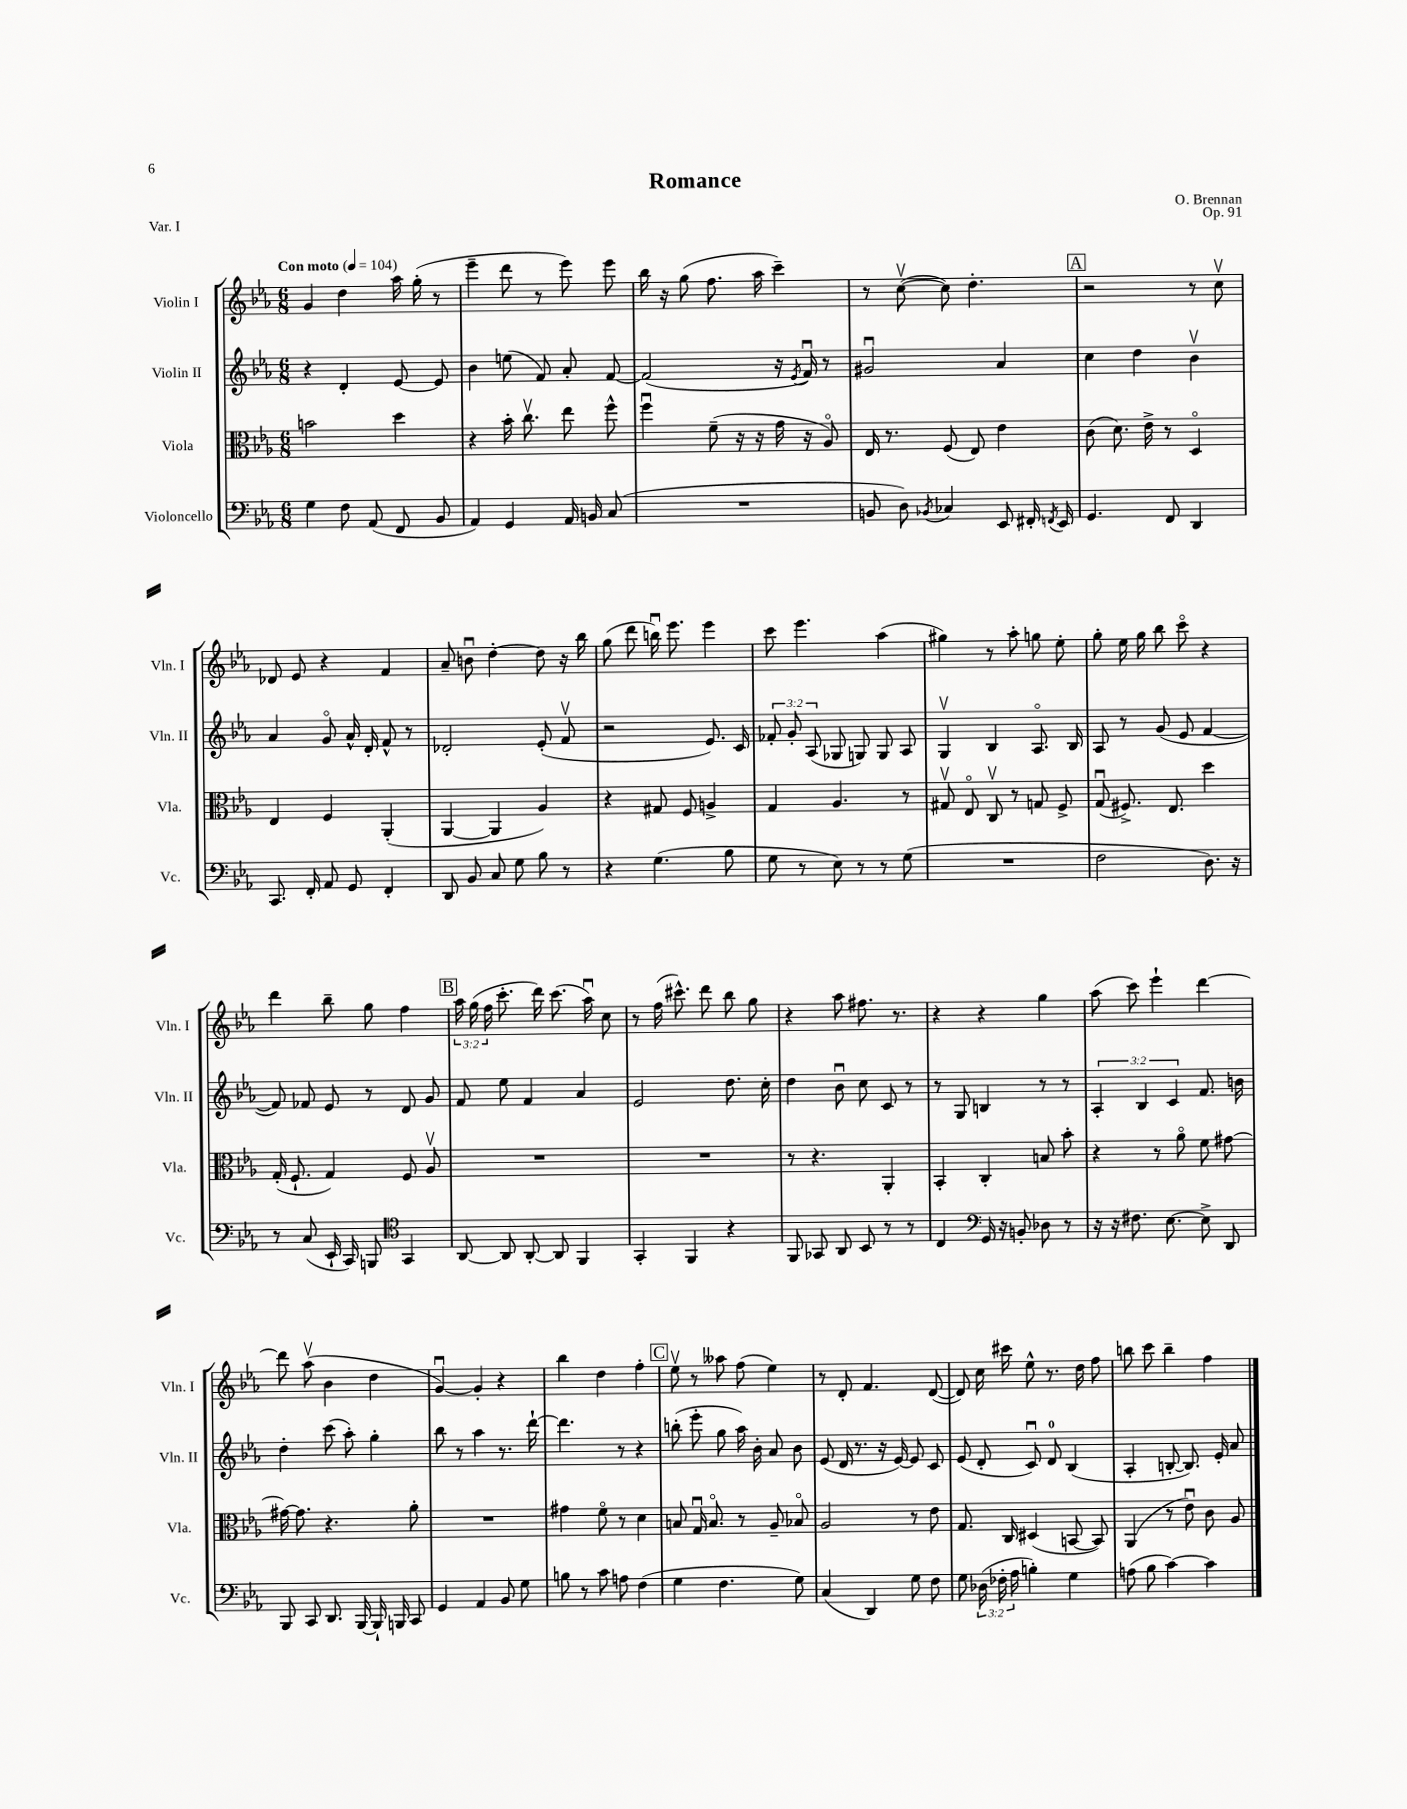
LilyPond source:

\header { title = "Romance" composer = "O. Brennan" opus = "Op. 91" piece = "Var. I" }
<<
\new StaffGroup <<
\new Staff = "s0" \with { instrumentName = "Violin I" shortInstrumentName = "Vln. I" } {
    \clef treble \key ees \major \numericTimeSignature \time 6/8 \override Staff.TupletNumber.text = #tuplet-number::calc-fraction-text \tempo "Con moto" 4 = 104
    \autoBeamOff g'4 d''4 aes''16 g''16-.( r8 |
    ees'''4-- d'''8 r8 ees'''8) ees'''8 |
    bes''16 r16 g''8( f''8. aes''16 c'''4--) |
    r8 c''8~\upbow( c''8) d''4.-. |
    \mark \markup { \box "A" } r2 r8 c''8\upbow |
    des'8 ees'8 r4 f'4 |
    aes'8-- b'8\downbow d''4~-. d''8 r16 bes''16 |
    g''8( d'''8 b''16\downbow) ees'''8. ees'''4 |
    c'''8 ees'''4. aes''4( |
    gis''4) r8 aes''8-. g''8 ees''8-. |
    g''8-. ees''16 g''16 bes''8 c'''8\flageolet r4 |
    d'''4 bes''8-- g''8 f''4 |
    \mark \markup { \box "B" } \tuplet 3/2 { aes''16 g''16( f''16 } c'''8.-. d'''16) c'''8.( aes''16\downbow) c''8 |
    r8 f''16( cis'''8.-^) d'''8 bes''8 g''8 |
    r4 aes''8 fis''8. r8. |
    r4 r4 g''4 |
    aes''8( c'''8) ees'''4-! d'''4~ |
    d'''8 aes''8\upbow( bes'4 d''4 |
    g'4~\downbow) g'4-. r4 |
    bes''4 d''4 f''4-. |
    \mark \markup { \box "C" } ees''8\upbow r8 aeses''8 f''8( ees''4) |
    r8 d'8-. f'4. d'8~( |
    d'8) c''16 cis'''16 ees''8-^ r8. d''16 f''8 |
    b''8 c'''8 b''4-- f''4 \bar "|." |
}
\new Staff = "s1" \with { instrumentName = "Violin II" shortInstrumentName = "Vln. II" } {
    \clef treble \key ees \major \numericTimeSignature \time 6/8 \override Staff.TupletNumber.text = #tuplet-number::calc-fraction-text
    \autoBeamOff r4 d'4-. ees'8~ ees'8 |
    bes'4 e''8( f'8) aes'8-. f'8~ |
    f'2( r16 \acciaccatura { ees'8 } f'16\downbow) r8 |
    gis'2\downbow aes'4 |
    \mark \markup { \box "A" } c''4 d''4 bes'4\upbow |
    aes'4 g'8\flageolet aes'16-^ d'16-. f'8-^ r8 |
    des'2-. ees'8-.( f'8\upbow |
    r2 ees'8.) c'16 |
    \tuplet 3/2 { fes'8-. g'8-. aes8( } ges8 g8) g8 aes8 |
    g4\upbow bes4 aes8.\flageolet bes16 |
    aes8 r8 g'8( ees'8 f'4~ |
    f'8) fes'8 ees'8 r8 d'8 g'8 |
    \mark \markup { \box "B" } f'8 ees''8 f'4 aes'4 |
    ees'2 d''8. c''16-. |
    d''4 bes'8\downbow c''8 c'8 r8 |
    r8 g8 b4 r8 r8 |
    \tuplet 3/2 { aes4-. bes4 c'4 } f'8. b'16 |
    d''4-. c'''8( aes''8-.) g''4-. |
    bes''8 r8 aes''4 r8. d'''16~-! |
    d'''4. r8 r4 |
    \mark \markup { \box "C" } b''8-.( ees'''8-. g''8 aes''16) bes'16-. aes'8 bes'8 |
    ees'8( d'16 r8. r16 ees'16~) ees'8 c'8 |
    ees'8( d'8-. c'8\downbow) d'8-0 bes4( |
    aes4-. b8~-. b8.) ees'16-. aes'8 \bar "|." |
}
\new Staff = "s2" \with { instrumentName = "Viola" shortInstrumentName = "Vla." } {
    \clef alto \key ees \major \numericTimeSignature \time 6/8
    \autoBeamOff b'2 d''4 |
    r4 bes'16-. c''8.\upbow ees''8 f''8-^ |
    f''4\downbow f'8--( r16 r16 g'16 r16 aes8\flageolet) |
    ees16 r8. f8( ees8) ees'4 |
    \mark \markup { \box "A" } c'8( d'8.) ees'16-> r8 d4\flageolet |
    ees4 f4 aes,4-.( |
    aes,4~ aes,4 aes4) |
    r4 gis8 f8 a4-> |
    g4 aes4. r8 |
    gis8\upbow ees8\flageolet c8\upbow r8 g8 f8-> |
    g8\downbow( fis8.->) ees8. d''4 |
    g16-.( f8.-! g4) f8 aes8\upbow |
    \mark \markup { \box "B" } R2. |
    R2. |
    r8 r4. aes,4-. |
    bes,4-. c4-. b8 bes'8-. |
    r4 r8 aes'8\flageolet f'8 gis'8~ |
    gis'16~ gis'8. r4. aes'8-. |
    R2. |
    gis'4 f'8\flageolet r8 d'4 |
    \mark \markup { \box "C" } b8 g16\downbow b8.\flageolet r8 aes8-- bes8\flageolet |
    aes2 r8 ees'8 |
    g8. c16 dis4( b,8~ b,8) |
    aes,4( r8 ees'8\downbow) c'8 aes8 \bar "|." |
}
\new Staff = "s3" \with { instrumentName = "Violoncello" shortInstrumentName = "Vc." } {
    \clef bass \key ees \major \numericTimeSignature \time 6/8 \override Staff.TupletNumber.text = #tuplet-number::calc-fraction-text
    \autoBeamOff g4 f8 aes,8( f,8 bes,8 |
    aes,4) g,4 aes,16 b,16 c8( |
    R2. |
    b,8 d8) \acciaccatura { bes,8 } ces4 ees,8 fis,16-. \acciaccatura { f,8 } ees,16 |
    \mark \markup { \box "A" } g,4. f,8 d,4 |
    c,8. f,16-. aes,8 g,8 f,4-. |
    d,8 bes,8 c8 g8 bes8 r8 |
    r4 g4.( bes8 |
    g8 r8 ees8) r8 r8 g8( |
    R2. |
    f2 d8.) r16 |
    r8 c8( ees,16-! c,16) b,,8 \clef tenor g,4 |
    \mark \markup { \box "B" } aes,8~ aes,8 aes,8~-. aes,8 f,4 |
    g,4-. f,4 r4 |
    f,8 ges,8 aes,8 bes,8 r8 r8 |
    c4 \clef bass g,16 r16 b,8-. des8 r8 |
    r16 r16 fis8. ees8.~ ees8-> d,8 |
    bes,,8 c,8 d,8. bes,,16~ bes,,16-! b,,16 c,8 |
    g,4 aes,4 bes,8 g8 |
    b8 r8 c'8 a8 f4( |
    \mark \markup { \box "C" } g4 f4. g8) |
    c4( d,4) g8 f8 |
    g8 \tuplet 3/2 { des16( fes16-. aes16 } b4-.) g4 |
    a8( bes8 c'4~) c'4 \bar "|." |
}
>>
>>
\layout { \context { \Score \remove "Bar_number_engraver" } }
